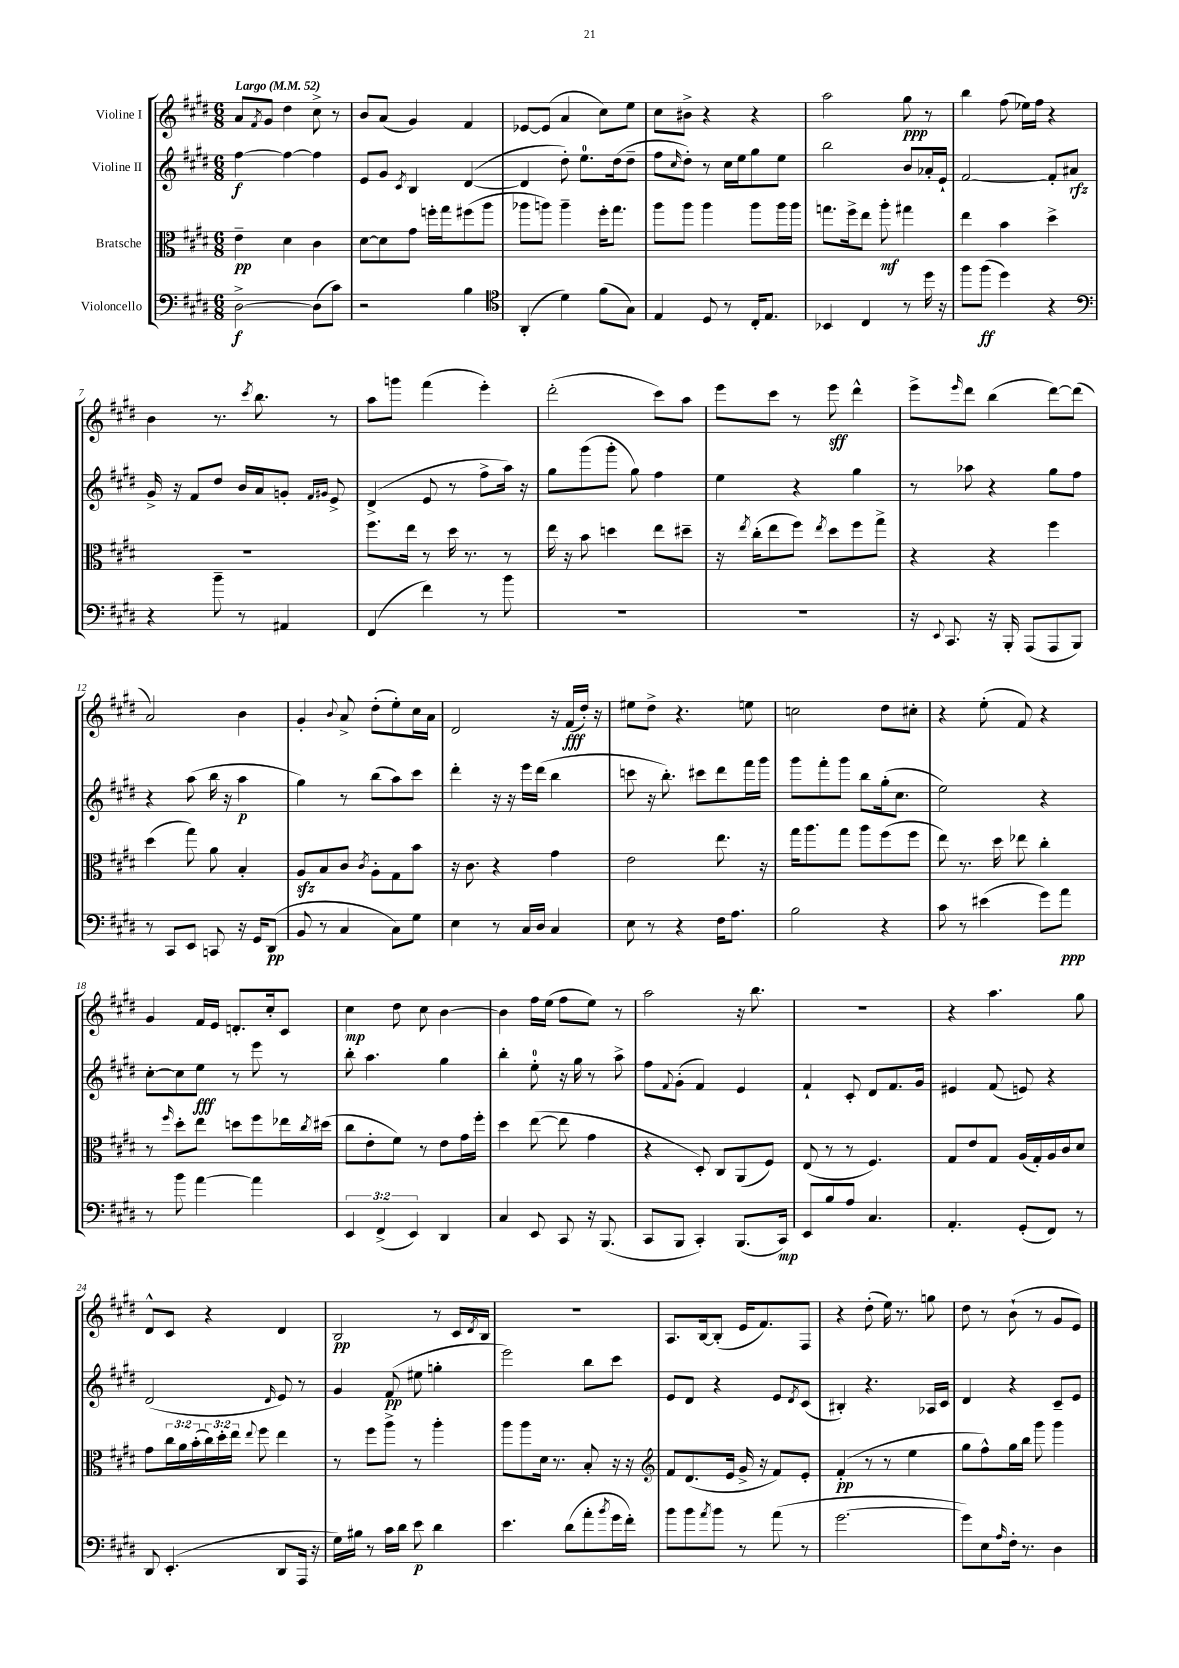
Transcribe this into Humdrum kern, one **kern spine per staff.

**kern	**kern	**kern	**kern
*staff4	*staff3	*staff2	*staff1
*clefF4	*clefC3	*clefG2	*clefG2
*k[f#c#g#d#]	*k[f#c#g#d#]	*k[f#c#g#d#]	*k[f#c#g#d#]
*M6/8	*M6/8	*M6/8	*M6/8
*MM52	*MM52	*MM52	*MM52
[2D#^	4e~	[4ff#	8a
.	.	.	8qf#
.	.	.	8g#
.	4d#	4ff#_	4dd#
(8D#]	4c#	4ff#]	8cc#^
8c#)	.	.	8r
=	=	=	=
2r	[8d#	8e	8b
.	8d#]	8g#	(8a
.	.	8qc#	.
.	8g#	4B	4g#)
.	16ff'	.	.
.	16gg#	.	.
4B	(8ff#	([4d#	4f#
.	8aa	.	.
=	=	=	=
*clefC4	*	*	*
(4AA'	8aa-	4d#]	[8e-
.	8aa)	.	(8e-]
4d#)	4aa~	8dd#')	4a
.	.	8.ee	.
(8f#	16ff#'	.	8cc#)
.	8.gg#	(16dd#	.
8G#)	.	8dd#~	8ee
=	=	=	=
4E	8aa	8ff#	8cc#
.	.	16qqcc#	.
.	8aa	8dd#')	8b#^
8D#	4aa	8r	4r
8r	.	16cc#	.
.	.	16ee	.
16C#'	8aa	8gg#	4r
8.E	.	.	.
.	16aa	8ee	.
.	16aa	.	.
=	=	=	=
4BB-	8.gg	2bb	2aa
.	16ff#^	.	.
4C#	8ee	.	.
.	8aa'	.	.
8r	4gg#	8b	8gg#
16dd#	.	16a-'	8r
16r	.	16e`	.
=	=	=	=
8ff#	4ee	[2f#	4bb
(8ff#	.	.	.
4dd#)	4b	.	(8ff#
.	.	.	16ee-)
.	.	.	16ff#
4r	4dd#^	8f#']	4r
.	.	8a#	.
=	=	=	=
*clefF4	*	*	*
4r	2.r	16g#^	4b
.	.	16r	.
.	.	8f#	.
8b~	.	8dd#	8.r
8r	.	16b	.
.	.	.	8qccc#
.	.	16a	8.bb
4AA#	.	8g'	.
.	.	16qqf#	.
.	.	16qqg#	.
.	.	8e^	8r
=	=	=	=
(4FF#	8.ff#	(4d#^	8aa
.	.	.	8ggg
.	16ee	.	.
4f#)	8r	8e	(4fff#
.	16dd#	8r	.
.	8.r	.	.
8r	.	8ff#^	4eee')
8b	8r	16aa)	.
.	.	16r	.
=	=	=	=
2.r	16ee	8gg#	(2ddd#'
.	16r	.	.
.	8b	(8ggg#	.
.	4dd	8ggg#'	.
.	.	8gg#)	.
.	8ee	4ff#	8ccc#)
.	8dd#~	.	8aa
=	=	=	=
2.r	16r	4ee	8eee
.	8qee	.	.
.	(16cc#'	.	.
.	8ee	.	8ccc#
.	8ff#)	4r	8r
.	8qee	.	.
.	8dd#	.	8eee
.	8ff#	4gg#	4ddd#^^
.	8gg#^	.	.
=	=	=	=
16r	4r	8r	8eee^
8qqEE	.	.	.
8.CC#	.	.	.
.	.	.	16qqeee
.	.	8aa-	8ddd#
16r	4r	4r	(4bb
16BBB'	.	.	.
(8AAA	.	.	.
8AAA	4ff#	8gg#	[8ddd#)
8BBB)	.	8ff#	(8ddd#]
=	=	=	=
8r	(4dd#	4r	2a)
8CC#	.	.	.
8EE	8gg#)	(8aa	.
8CC	8a	16bb	.
.	.	16r	.
16r	4B'	4aa	4b
16GG#	.	.	.
(8DD#	.	.	.
=	=	=	=
8BB	8A	4gg#)	4g#'
8r	8B	.	.
.	.	.	8qqb
4C#	8c#	8r	8a^
.	8qc#	.	.
.	8A'	(8bb	(8dd#'
8C#)	8G#	8aa)	8ee')
8G#	8b	8ccc#	16cc#
.	.	.	16a
=	=	=	=
4E	16r	4ddd#'	2d#
.	8.c#	.	.
8r	4r	16r	.
.	.	16r	.
16C#	.	16eee	.
16D#	.	(16ddd#	.
4C#	4g#	4bb	16r
.	.	.	(16f#
.	.	.	16dd#')
.	.	.	16r
=	=	=	=
8E	2e	8ccc	8ee#
8r	.	16r	8dd#^
.	.	8.bb')	.
4r	.	.	4.r
.	.	8ccc#	.
16F#	8.ee	8ddd#	.
8.A	.	.	.
.	.	16fff#	8ee
.	16r	16ggg#	.
=	=	=	=
2B	16gg#	8ggg#	2cc
.	8.aa	.	.
.	.	8fff#'	.
.	8gg#	8ggg#	.
.	8aa	8bb	.
4r	(8ff#	(16gg#'	8dd#
.	.	8.cc#	.
.	8ff#	.	8cc#'
=	=	=	=
8c#	8ee)	2ee)	4r
8r	8.r	.	.
(4e#	.	.	(8ee'
.	16dd#	.	.
.	8ee-	.	8f#)
8g#)	4cc#'	4r	4r
8a	.	.	.
=	=	=	=
8r	8r	[8cc#'	4g#
.	16qqff#	.	.
8b	8dd#'	8cc#]	.
[4a	8ee	8ee	16f#
.	.	.	16e
.	8dd	8r	8.d'
4a]	8ff#	8eee	.
.	.	.	16cc#'
.	16ee-	8r	8c#
.	8qcc#	.	.
.	(16dd#	.	.
=	=	=	=
6EE	8cc#	8bb'	4cc#
.	8e'	4.aa	.
(6FF#^	.	.	.
.	8f#)	.	8dd#
6EE)	.	.	.
.	8r	.	8cc#
4DD#	8e	4gg#	[4b
.	16g#	.	.
.	16ff#'	.	.
=	=	=	=
4C#	4dd#	4bb'	4b]
8EE	([8ee	8ee'	16ff#
.	.	.	(16ee
8CC#	8ee]	16r	8ff#
.	.	16gg#	.
16r	4g#	8r	8ee)
(8.BBB	.	.	.
.	.	8aa^	8r
=	=	=	=
8CC#	4r	8ff#	2aa
.	.	8qqf#	.
8BBB	.	(8g#'	.
4CC#')	8D#')	4f#)	.
.	8C#	.	.
(8.BBB	(8AA	4e	16r
.	.	.	8.bb
.	8F#)	.	.
16CC#)	.	.	.
=	=	=	=
8EE	(8E	4f#`	2.r
8B	8r	.	.
8A	8r	8c#'	.
4.C#	4.F#)	8d#	.
.	.	8.f#	.
.	.	16g#	.
=	=	=	=
4.AA'	8G#	4e#	4r
.	8e	.	.
.	8G#	(8f#	4.aa
(8GG#'	(16A	8e)	.
.	16G#')	.	.
8FF#)	16A	4r	.
.	16c#	.	.
8r	8d#	.	8gg#
=	=	=	=
8DD#	8g#	(2d#	8d#^^
(4.EE'	24cc#	.	8c#
.	24a	.	.
.	(24b'	.	.
.	24cc#)	.	4r
.	24dd#'	.	.
.	24ee	.	.
.	8qqee	.	.
.	8ff#	.	.
.	.	16qqd#	.
8DD#	4ee	8e)	4d#
16AAA	.	8r	.
16r	.	.	.
=	=	=	=
16G#)	8r	4g#	2B
16B#	.	.	.
8r	8ff#	.	.
16c#	8aa^	(8f#	.
16d#	.	.	.
8e	8r	8ee#	.
4d#	4aa'	4gg'	8r
.	.	.	16c#
.	.	.	8qd#
.	.	.	16B
=	=	=	=
4.e	8aa	2eee)	2.r
.	8aa	.	.
.	16d#	.	.
.	8.r	.	.
(8d#	.	.	.
8a'	8B'	8bb	.
8qb	.	.	.
16g#	16r	8ccc#	.
16f#')	16r	.	.
=	=	=	=
*	*clefG2	*	*
8b	8f#	8e	8.A
8b	(8.d#	8d#	.
.	.	.	[16B
8qa	.	.	.
8b	.	4r	(8B']
.	16e	.	.
8r	16g#^	.	16e
.	16r	.	8.f#)
(8a	8f#)	8e	.
.	.	8qd#	.
8r	8e'	(8c#	8F#
=	=	=	=
[2.g#	(4f#'	4B#')	4r
.	8r	4.r	(8dd#'
.	8r	.	16ee)
.	.	.	8.r
.	4ee	.	.
.	.	16A-	8gg
.	.	16c#	.
=	=	=	=
8g#])	8gg#	4d#	8dd#
8E	8ff#^^)	.	8r
16qqA	.	.	.
16F#'	16gg#	4r	(8b`
8.r	16bb	.	.
.	8ggg#	.	8r
4D#	4ggg#	8c#~	8g#
.	.	8e	8e)
==	==	==	==
*-	*-	*-	*-
